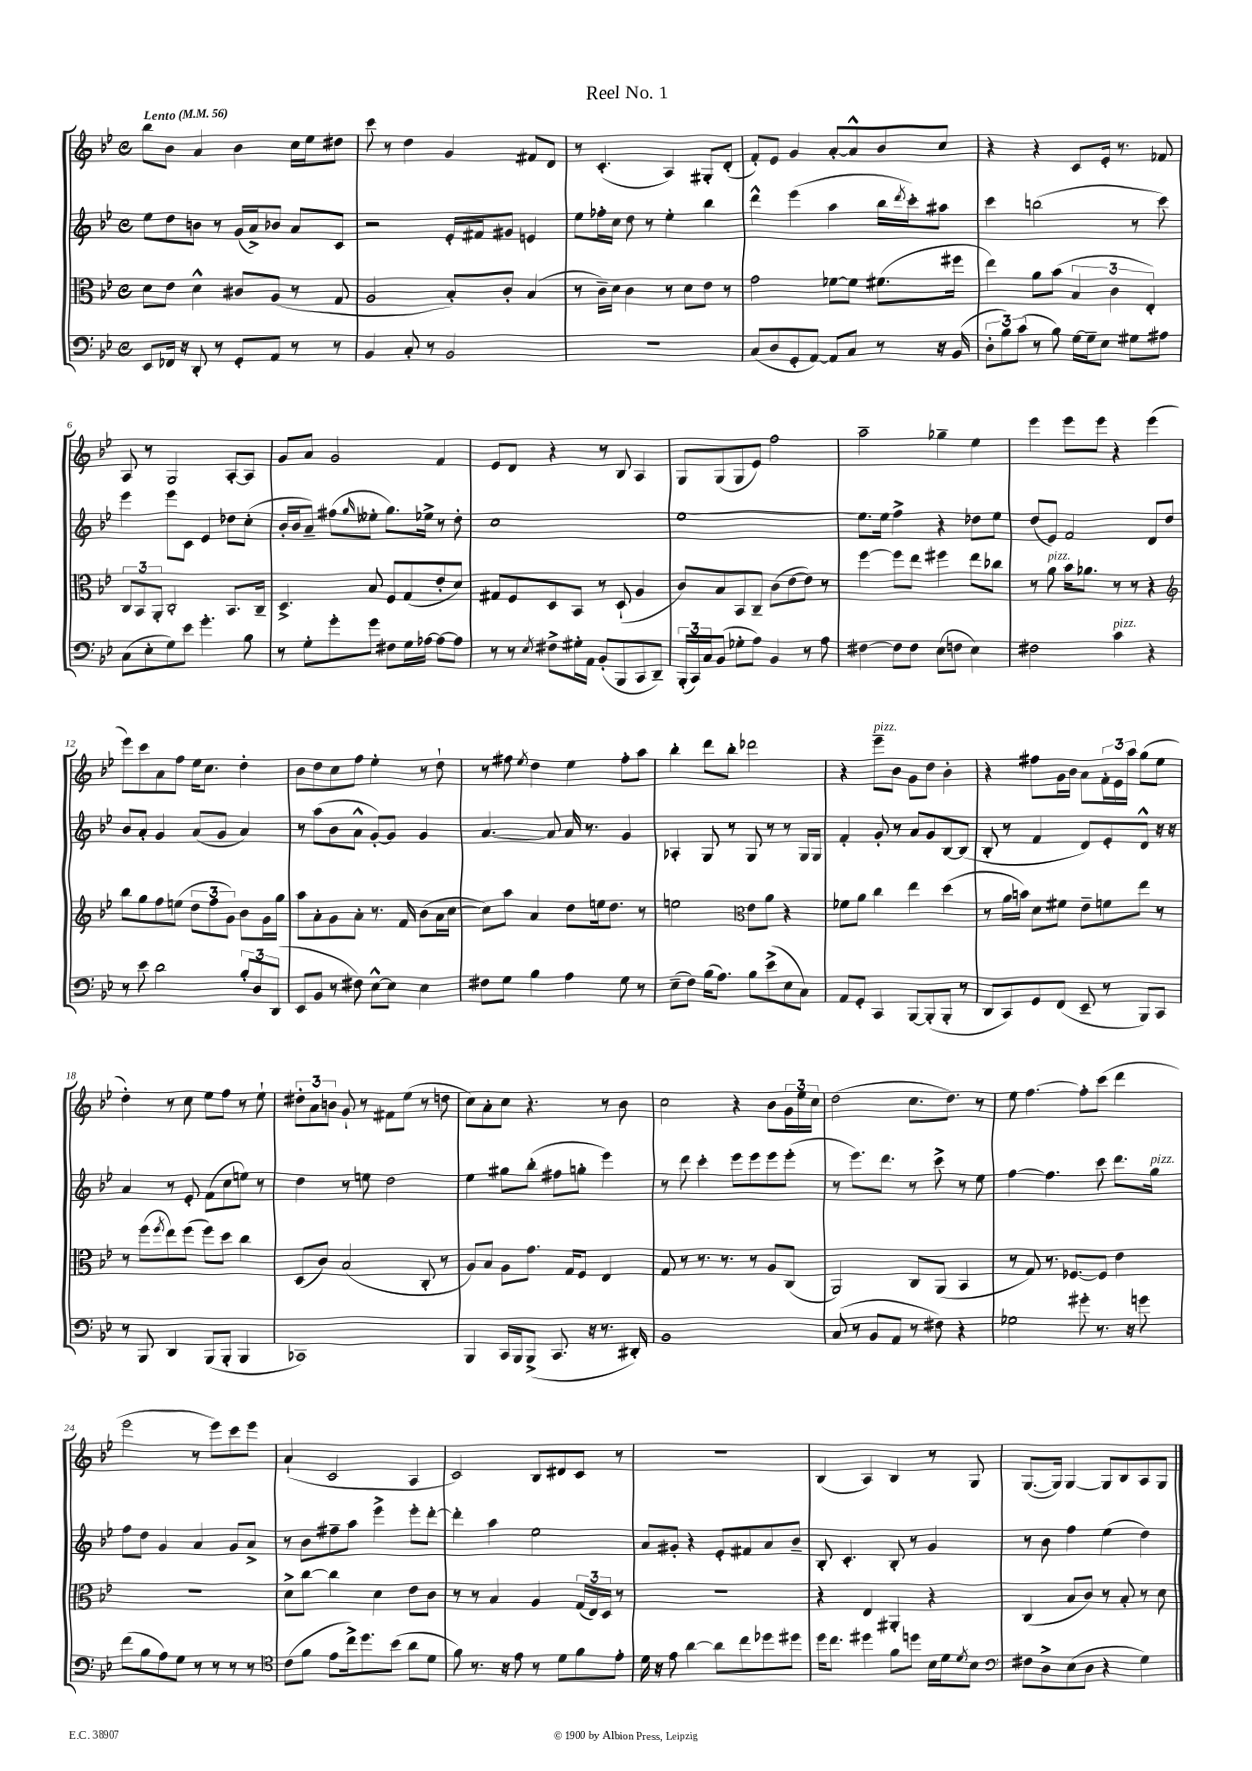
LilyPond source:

\header { title = "Reel No. 1" }
<<
\new StaffGroup <<
\new Staff = "s0" {
    \clef treble \key bes \major \defaultTimeSignature \time 4/4 \tempo "Lento" 4 = 56
    bes''8 bes'8 a'4 bes'4 c''16 ees''16 dis''8 |
    c'''8 r8 d''4 g'4 fis'8 d'8 |
    r8 c'4.-.( a4) gis8-. d'8-.( |
    f'8-.) ees'8 g'4 a'8~-. a'8-^ bes'8 c''8 |
    r4 r4 c'8 ees'16-. r8. fes'8 |
    a8 r8 g2 a8~-. a8 |
    g'8 a'8 g'2 f'4 |
    ees'8 d'8 r4 r8 bes8 a4 |
    g8 g8( g8 ees'8) f''2 |
    a''2-- ges''4-- ees''4 |
    ees'''4 ees'''8 ees'''8 r4 ees'''4( |
    ees'''8) c'''8 a'8 f''8 ees''16 c''8. d''4-. |
    bes'8 d''8 c''8 f''8 ees''4-. r8 d''8-! |
    r8 fis''8 \acciaccatura { ees''8 } d''4 ees''4 fis''8-. a''8 |
    bes''4-. d'''8 bes''8-. des'''2 |
    r4 ees'''8--^\markup { \italic "pizz." } bes'8 g'8 d''8 bes'4-. |
    r4 fis''8 g'16 bes'16 a'8 \tuplet 3/2 { f'16-. ees'16 a''16 } g''8( ees''8 |
    d''4-.) r8 c''8 ees''8 f''8 r8 ees''8-! |
    \tuplet 3/2 { dis''8-. a'8 b'8 } g'8-! r8 fis'8 ees''8( r8 d''8 |
    c''8) a'8-. c''8 r4. r8 bes'8 |
    c''2 r4 bes'8 \tuplet 3/2 { g'16 ees''16 c''16 } |
    d''2( c''8. d''8.) r8 |
    ees''8 f''4.~ f''8-. c'''8( d'''4 |
    ees'''2 r8 ees'''8) c'''8 ees'''8 |
    a'4-!( c'2 a4 |
    c'2) bes8 dis'8 c'8 r8 |
    R1 |
    bes4( a4) bes4 r8 g8 |
    g8.~( g16) g4~ g8 bes8 a8 g8 \bar "|." |
}
\new Staff = "s1" {
    \clef treble \key bes \major \defaultTimeSignature \time 4/4
    ees''8 d''8 b'8 r8 g'16( a'16->) bes'8 a'8 c'8 |
    r2 ees'16-. fis'16 gis'8 e'4 |
    ees''8 fes''16-. c''16 d''8 r8 ees''4-. bes''4 |
    d'''4-^ ees'''4( a''4 bes''16 \acciaccatura { d'''8 } c'''16-.) ais''8 |
    c'''4 b''2( r8 c'''8) |
    ees'''4 ees'''8 c'8 ees'4 des''8 c''8-.( |
    bes'16-. bes'16 a'8--) fis''8( \grace { g''16 } eeses''8-. g''8.) ees''16-> r8 d''8-. |
    c''1 |
    ees''1~ |
    ees''8. ees''16 f''4-> r4 des''8 ees''8 |
    d''8( ees'8) f'2 d'8 d''8 |
    bes'8 a'8-. g'4 a'8( g'8 a'4) |
    r8 a''8( bes'8 a'8-^ g'8~-.) g'8 g'4 |
    a'4.~ a'8 a'16 r8. g'4 |
    aes4-. g8 r8 g8 r8 r8 g16 g16 |
    f'4-. g'8-. r8 a'8 g'8 bes8~ bes8( |
    bes8-. r8 f'4 d'8) ees'8-. d'8-^ r16 r16 |
    a'4 r8 ees'8-. f'8( c''8 e''8) r8 |
    d''4 r8 e''8 d''2 |
    ees''4 gis''8 bes''8-.( fis''8 g''8-. ees'''4) |
    r8 d'''8 c'''4-. ees'''8 ees'''8 ees'''8 ees'''8-.( |
    r8 ees'''8.) d'''8. r8 c'''8-> r8 ees''8 |
    f''4~ f''4. c'''8 d'''8. g''16^\markup { \italic "pizz." } |
    f''8 d''8 g'4 a'4 g'8 a'8-> |
    r8 bes'8 fis''8-- a''8 ees'''4-> ees'''8-. d'''8~-. |
    d'''4-. a''4 ees''2 |
    a'8 gis'8-. r4 ees'8-. fis'8 a'8 bes'8-- |
    bes8-. c'4.-. bes8-. r8 g'4 |
    r8 bes'8 f''4 ees''4( d''4) \bar "|." |
}
\new Staff = "s2" {
    \clef alto \key bes \major \defaultTimeSignature \time 4/4
    d'8 ees'8 d'4-^ cis'8 a8( r8 g8 |
    a2 bes8-.) c'8-. bes4( |
    r8 c'16--) d'16 c'4 r8 d'8 ees'8 r8 |
    g'2 fes'8~ fes'8 fis'8.( fis''16 |
    ees''4) a'8 bes'8( \tuplet 3/2 { bes4 c'4 ees4-.) } |
    \tuplet 3/2 { c8 bes,8 a,8-. } c2-. bes,8. c16-- |
    d4.-> bes8 f8 g8( ees'8-. d'8) |
    gis8 f8 d8 bes,8 r8 d8-!( a4 |
    c'8) bes8 bes,8 c8-- c'8( ees'8~ ees'8) r8 |
    f''4~ f''8 ees''8 fis''4 ees''8 ces''8 |
    r8 a'8^\markup { \italic "pizz." } bes'16 aes'8. r8 r8 r4 |
    \clef treble bes''8 g''8 f''8 e''8( \tuplet 3/2 { d''8 f''8 g'8) } bes'8 g'16 g''16 |
    a''8 a'8-. g'8 a'8-. r8. f'16 bes'8( a'16 c''16~ |
    c''8) a''8 a'4 d''8 e''16 d''8. r8 |
    e''2 \clef alto ees'8 a'8 r4 |
    fes'8 a'8 c''4 ees''4 d''4( |
    r8 a'16 b'16) d'8 fis'8 ees'8-- f'8 ees''8 r8 |
    r8 f''8( \acciaccatura { f''8 } ees''8) f''8( f''8) d''8 c''4 |
    d8( c'8) bes2( c8-. r8 |
    a8) bes8 a8 g'8. g16 f8 ees4 |
    g8 r8 r8. r8. r8 a8 c8( |
    a,2) c8 a,8( bes,4 |
    r8 g8) r8. fes8.~ fes8 ees'4 |
    R1 |
    d'8-> c''8~ c''4 d'4 ees'8 c'8 |
    r8 r8 bes4 a4 \tuplet 3/2 { g16( ees16) d16 } r8 |
    r1 |
    r4 ees4 ais,4-. r4 |
    c4( bes8 c'8) r8 bes8-. r8 d'8 \bar "|." |
}
\new Staff = "s3" {
    \clef bass \key bes \major \defaultTimeSignature \time 4/4
    ees,8 fes,16 r16 d,8-. r8 g,8-. a,8 r8 r8 |
    bes,4 c8-. r8 bes,2 |
    R1 |
    c8( d8 g,8-. a,8~) a,8 c8 r8 r16 bes,16( |
    \tuplet 3/2 { d8-. bes8) c'8( } r8 bes8) g16~ g16-- ees8 gis8 ais8 |
    c8( ees8-. g8) ees'8 g'4.-. bes8 |
    r8 g8-. g'8-. g'8 fis8 g16 aes16~ aes8~ aes8 |
    r8 r8 \acciaccatura { ees8 } fis8-> gis16-. a,16 bes,8-.( bes,,8 c,8 d,8--) |
    \tuplet 3/2 { bes,,16-.( c,16) c16 } bes,8( ges8-. a8) bes,4 r8 a8 |
    fis4~ fis8 fis8 ees8( f8 ees4) |
    fis2 c'4^\markup { \italic "pizz." } r4 |
    r8 ees'8 d'2 \tuplet 3/2 { bes8-. d8 d,8( } |
    ees,8 bes,8 r8 fis8) ees8~-^ ees8 ees4 |
    fis8 g8 bes4 a4 g8 r8 |
    ees8--( f8) bes16( a8.) bes8 ees'8->( ees8 c8) |
    a,8 g,8-. c,4 bes,,8~ bes,,8-.( bes,,8-. r8 |
    d,8 c,8) g,8 f,8( ees,8-- r8 bes,,8) c,8 |
    r8 bes,,8 d,4 bes,,8( bes,,8-. bes,,4 |
    ces,1) |
    bes,,4 c,16 bes,,16 bes,,8->( c,8. r16 r8. dis,16-.) |
    bes,1 |
    c8( r8 bes,8 a,8 r8 fis8) r4 |
    ges2 gis'8-. r8. r16 g'8 |
    f'8( bes8 a8) g8 r8 r8 r8 r8 |
    \clef tenor c'8( f'8 ees'8 c''16->) d''8. bes'8( a'8 d'8 |
    f'8) r8. r16 ees'8 r8 d'8 f'8 ees'8-. |
    d'16 r16 ees'8 a'4~ a'8 c''8 des''8 dis''8 |
    d''16 c''8. dis''4 f'8 d''8 bes16 d'16 \acciaccatura { d'8 } bes8 |
    \clef bass fis8 d8-> ees8( d8 r4 g4) \bar "|." |
}
>>
>>
